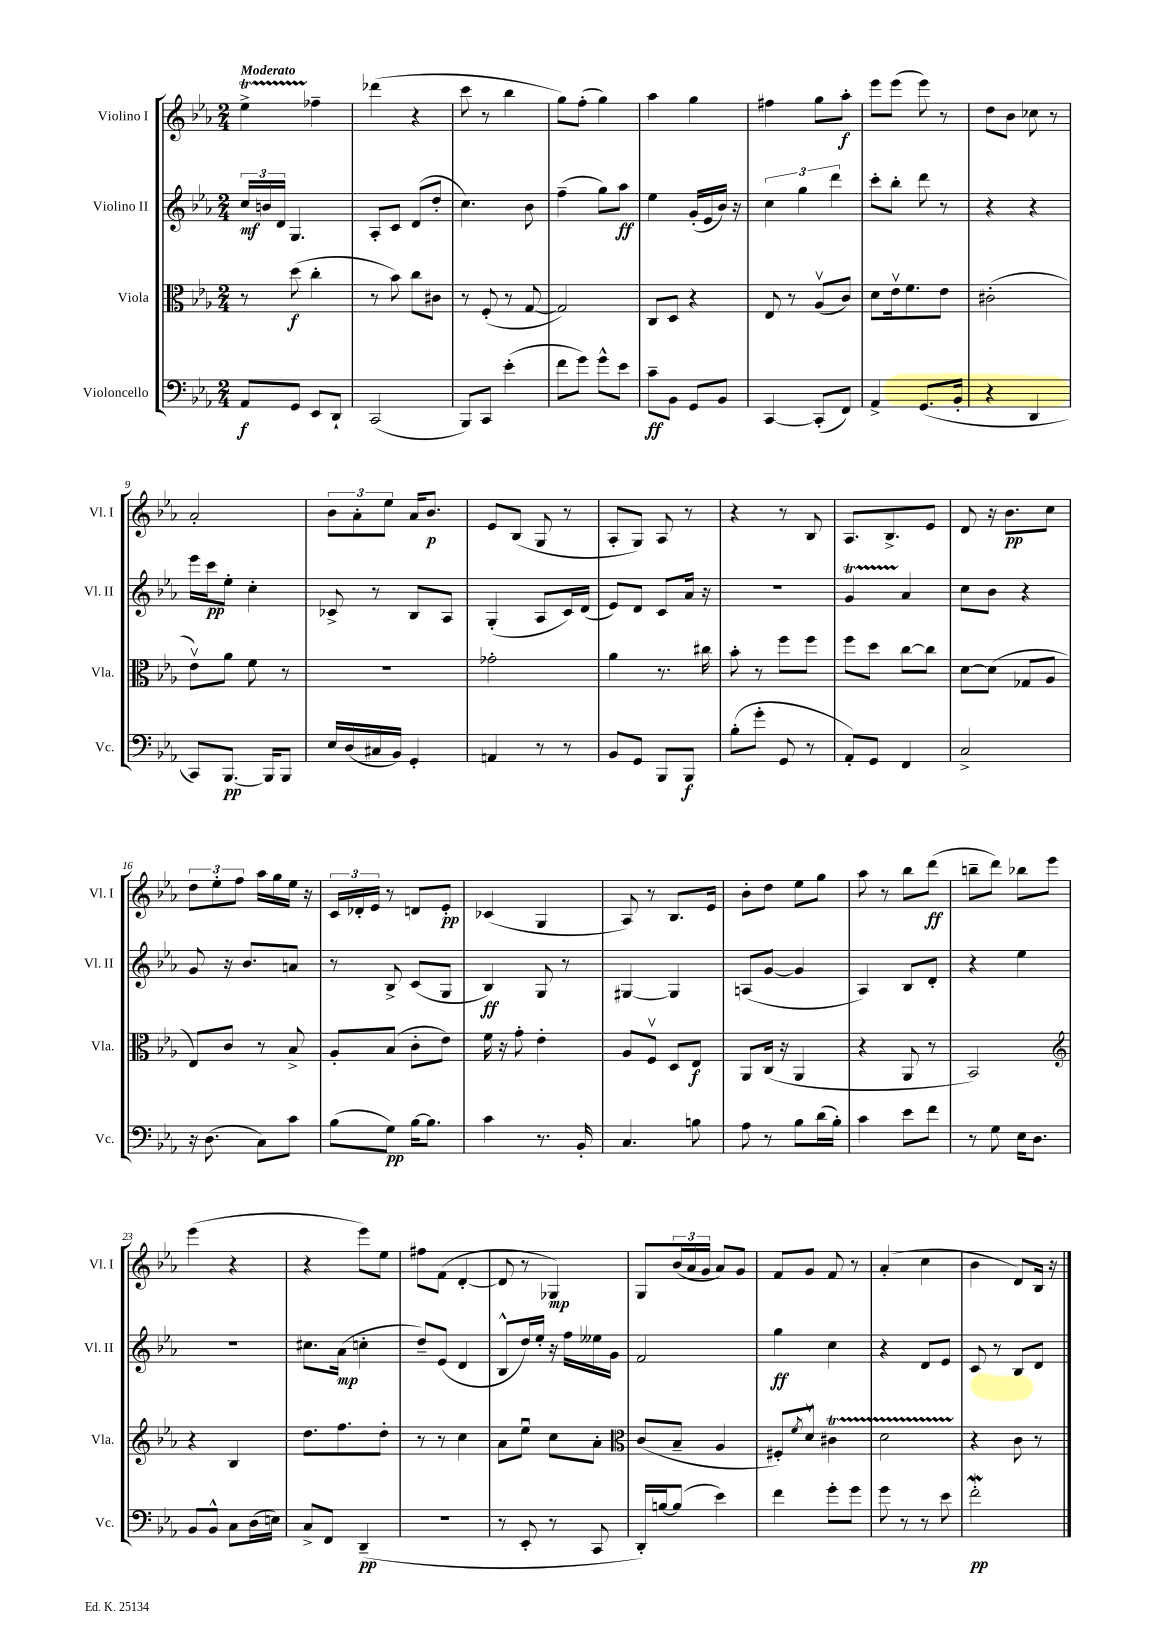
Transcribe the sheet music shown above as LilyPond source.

<<
\new StaffGroup <<
\new Staff = "s0" \with { instrumentName = "Violino I" shortInstrumentName = "Vl. I" } {
    \clef treble \key ees \major \numericTimeSignature \time 2/4 \tempo "Moderato"
    ees''4->\startTrillSpan fes''4--\stopTrillSpan |
    des'''4( r4 |
    c'''8 r8 bes''4 |
    g''8) f''8-.( g''4) |
    aes''4 g''4 |
    fis''4 g''8 aes''8-.\f |
    ees'''8 ees'''8( ees'''8) r8 |
    d''8 bes'8 ces''8 r8 |
    aes'2-. |
    \tuplet 3/2 { bes'8 aes'8-. ees''8 } aes'16 bes'8.\p |
    ees'8 bes8( g8 r8 |
    aes8-. g8) aes8 r8 |
    r4 r8 bes8 |
    aes8. bes8.-> ees'8 |
    d'8 r16 bes'8.\pp c''8 |
    \tuplet 3/2 { d''8 ees''8-. f''8 } aes''16 g''16 ees''16 r16 |
    \tuplet 3/2 { c'16 des'16-. ees'16 } r8 d'8 ees'8-.\pp |
    ces'4( g4 |
    aes8) r8 bes8. ees'16 |
    bes'8-. d''8 ees''8 g''8 |
    aes''8 r8 bes''8 d'''8\ff( |
    b''8-- d'''8) bes''8 ees'''8 |
    ees'''4( r4 |
    r4 ees'''8) ees''8 |
    fis''8 f'8( d'4~-. |
    d'8 r8 ges4\mp) |
    g8 \tuplet 3/2 { bes'16( aes'16 g'16 } aes'8) g'8 |
    f'8 g'8 f'8 r8 |
    aes'4-.( c''4 |
    bes'4 d'8) bes16 r16 \bar "|." |
}
\new Staff = "s1" \with { instrumentName = "Violino II" shortInstrumentName = "Vl. II" } {
    \clef treble \key ees \major \numericTimeSignature \time 2/4
    \tuplet 3/2 { c''16\mf b'16 d'16 } g4. |
    aes8-. c'8 d'8( d''8-. |
    c''4.) bes'8 |
    f''4--( g''8) aes''8\ff |
    ees''4 g'16-.( ees'16 bes'16) r16 |
    \tuplet 3/2 { c''4 g''4 d'''4 } |
    c'''8-. bes''8-. d'''8 r8 |
    r4 r4 |
    ees'''16 c'''16\pp ees''8-. c''4-. |
    ces'8-> r8 bes8 aes8 |
    g4-.( aes8 c'16) d'16( |
    ees'8) d'8 c'8 aes'16 r16 |
    R2 |
    g'4\startTrillSpan aes'4\stopTrillSpan |
    c''8 bes'8 r4 |
    g'8 r16 bes'8. a'8 |
    r8 bes8-> c'8( g8 |
    bes4\ff) g8 r8 |
    gis4~ gis4 |
    a8( g'8~ g'4 |
    aes4) bes8 d'8-. |
    r4 ees''4 |
    R2 |
    cis''8. aes'16\mp( c''4-. |
    d''8--) ees'8( d'4 |
    bes8-^ d''16) ees''16-. r16 f''16 eeses''16 g'16 |
    f'2 |
    g''4\ff c''4 |
    r4 d'8 ees'8 |
    c'8 r8 bes8 d'8 \bar "|." |
}
\new Staff = "s2" \with { instrumentName = "Viola" shortInstrumentName = "Vla." } {
    \clef alto \key ees \major \numericTimeSignature \time 2/4
    r8 d''8\f( c''4-. |
    r8 bes'8) c''8 cis'8 |
    r8 f8-.( r8 g8~ |
    g2) |
    c8 d8 r4 |
    ees8 r8 aes8\upbow( c'8) |
    d'8 ees'16\upbow f'8. ees'8 |
    cis'2-.( |
    ees'8\upbow) aes'8 f'8 r8 |
    R2 |
    ges'2-. |
    aes'4 r8. cis''16 |
    bes'8-. r8 f''8 f''8 |
    f''8 d''8 c''8~ c''8 |
    d'8~ d'8( ges8 aes8 |
    ees8) c'8 r8 bes8-> |
    aes8-. bes8( c'8-. ees'8) |
    f'16 r16 g'8-. ees'4-. |
    aes8 f8\upbow d8 ees8\f |
    aes,8 c16( r16 aes,4 |
    r4 aes,8 r8 |
    bes,2) |
    \clef treble r4 bes4 |
    d''8. f''8. d''8-. |
    r8 r8 c''4 |
    aes'8 ees''8\downbow c''8 aes'8-. |
    \clef alto c'8( bes8-- aes4 |
    fis8-.) \acciaccatura { f'8 } d'8\upbow cis'4\startTrillSpan |
    d'2 |
    r4\stopTrillSpan c'8 r8 \bar "|." |
}
\new Staff = "s3" \with { instrumentName = "Violoncello" shortInstrumentName = "Vc." } {
    \clef bass \key ees \major \numericTimeSignature \time 2/4
    aes,8\f g,8 ees,8 d,8-! |
    c,2( |
    bes,,8) c,8 ees'4-.( |
    f'8 g'8) g'8-^ ees'8 |
    c'8--\ff bes,8 g,8 bes,8 |
    c,4~ c,8-.( f,8) |
    aes,4-> g,8.( bes,16-. |
    r4 d,4 |
    c,8) bes,,8.~\pp bes,,16 bes,,8 |
    ees16 d16( cis16 bes,16) g,4-. |
    a,4 r8 r8 |
    bes,8 g,8 bes,,8 bes,,8\f |
    bes8-.( g'8-. g,8 r8 |
    aes,8-.) g,8 f,4 |
    c2-> |
    r16 d8.( c8) c'8 |
    bes8( g8\pp) bes16~ bes8. |
    c'4 r8. bes,16-. |
    c4. b8 |
    aes8 r8 bes8 d'16( bes16-.) |
    c'4 ees'8 f'8 |
    r8 g8 ees16 d8. |
    bes,8 bes,8-^ c8 d16( e16) |
    c8-> f,8 d,4--\pp( |
    R2 |
    r8 ees,8-. r8 c,8 |
    d,16-.) b16~ b8( ees'4) |
    f'4 g'8-. g'8 |
    g'8 r8 r8 ees'8 |
    f'2-.\mordent\pp \bar "|." |
}
>>
>>
